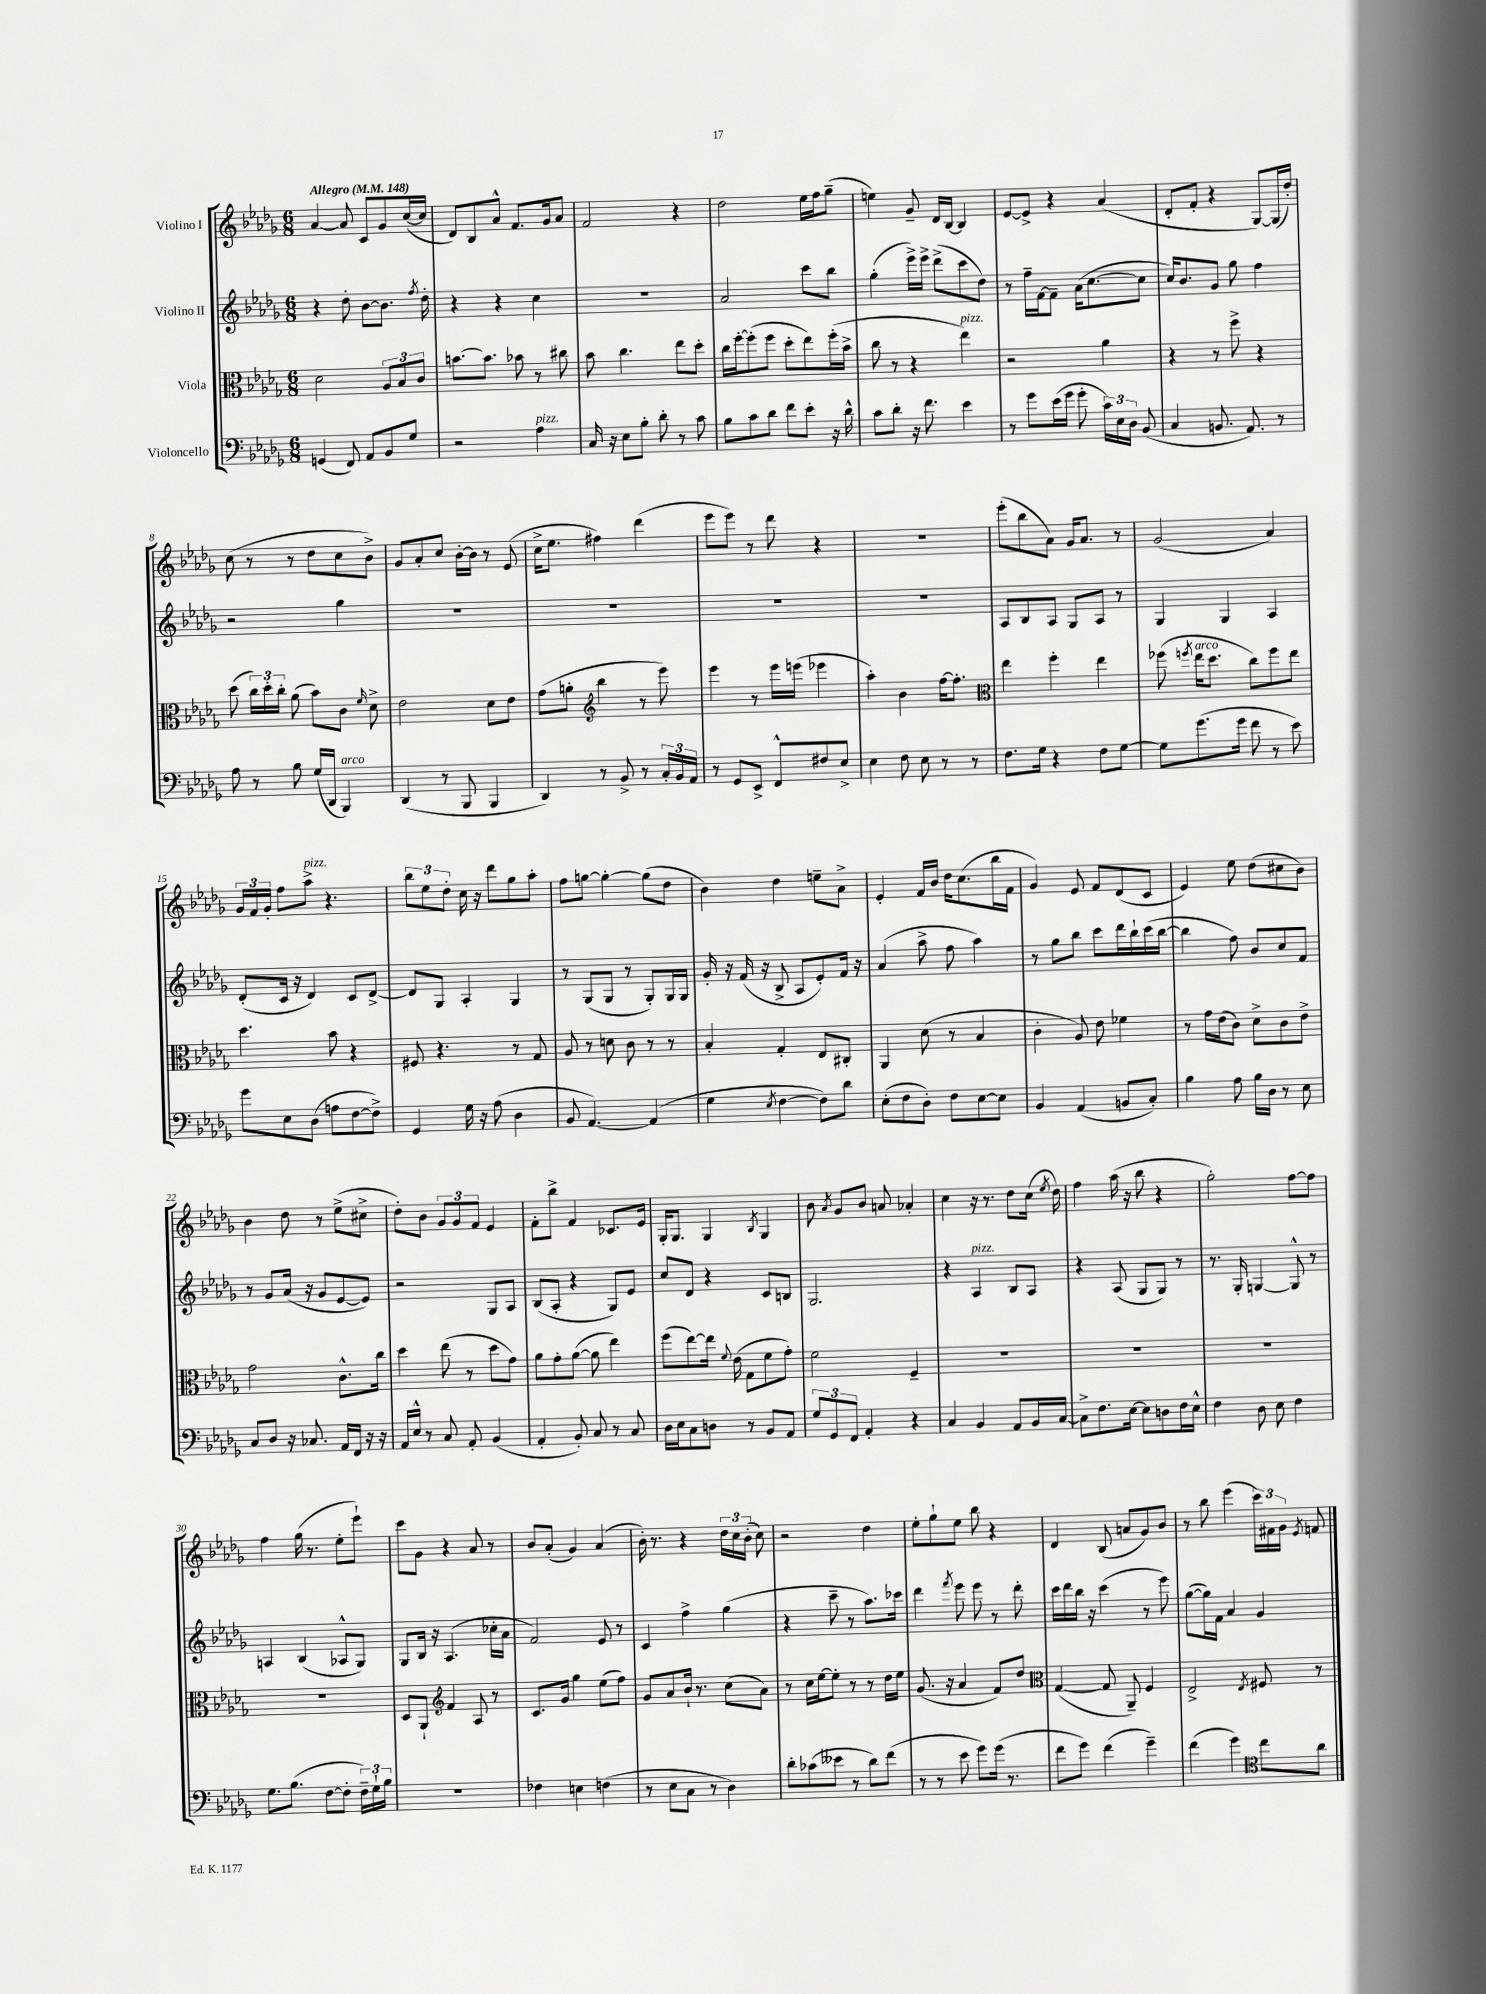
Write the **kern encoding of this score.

**kern	**kern	**kern	**kern
*staff4	*staff3	*staff2	*staff1
*clefF4	*clefC3	*clefG2	*clefG2
*k[b-e-a-d-g-]	*k[b-e-a-d-g-]	*k[b-e-a-d-g-]	*k[b-e-a-d-g-]
*M6/8	*M6/8	*M6/8	*M6/8
*MM148	*MM148	*MM148	*MM148
(4GG	2d-	4r	[4a-
8FF)	.	8dd-'	8a-]
8AA-	.	[8b-	8c
8BB-	12A-	8.b-]	8g-
.	12B-	.	.
8G-	.	.	([16cc
.	12c	.	.
.	.	8qff	.
.	.	16dd-'	16cc]
=	=	=	=
2r	[8.b	4r	8d-)
.	.	.	8B-
.	8.b]	.	.
.	.	4r	8a-^^
.	8b-	.	8.f
4A-	8r	4cc	.
.	.	.	16g-
.	8cc#	.	8a-
=	=	=	=
16C	8b-	2.r	2f
16r	.	.	.
8E-	4.cc	.	.
8B-'	.	.	.
8d-'	.	.	.
8r	8ee-	.	4r
8c	8dd-'	.	.
=	=	=	=
8B-	16cc	2a-	2dd-
.	[16ff'	.	.
8c	(8ff']	.	.
8d-	8ff	.	.
8f	8dd-'	.	.
8e-'	8ee-)	8ccc	16ee-
.	.	.	16ff
16r	(16ff'	8bb-	(8gg-~
16d-^^	16b-^	.	.
=	=	=	=
8c	8cc	(4gg-'	4ee)
8d-'	8r	.	.
16r	4r	16eee-^)	8g-~
8.f	.	16eee-^	.
.	.	(8ddd-^	16d-
.	.	.	[16B-
4e-	4ee-)	8ccc	4B-]
.	.	8dd-)	.
=	=	=	=
8r	2r	8r	[8e-
8g-	.	16ff~	8e-^]
.	.	[16f	.
(16e-	.	8f~]	4r
16g-	.	.	.
8g-'	.	(16a-	.
.	.	[8.cc	.
24c)	4a-	.	(4a-
24E-	.	.	.
24D-	.	.	.
(8BB-	.	8cc]	.
=	=	=	=
4C	4r	16cc)	8d-'
.	.	8.b-	.
.	.	.	8f'
8.BB	8r	8g-	4r
.	8ff^	8gg-	.
8.AA-)	.	.	.
.	4r	4ff	[8G-)
8r	.	.	(16G-]
.	.	.	16dd-')
=	=	=	=
8A-	(8dd-	2r	(8cc
8r	24cc)	.	8r
.	24dd-'	.	.
.	24cc'	.	.
8B-	(8a-	.	8r
(16G-	8b-)	.	8dd-
16DD-	.	.	.
4BBB-)	8c	4gg-	8cc
.	16qqf	.	.
.	8d-^	.	8b-^)
=	=	=	=
(4DD-	2e-	2.r	8g-
.	.	.	8a-'
8r	.	.	8cc
8BBB-	.	.	[16b-'
.	.	.	16b-]
4BBB-	8d-	.	8r
.	8e-	.	(8e-
=	=	=	=
4DD-)	(8g-	2.r	16cc^
.	.	.	8.ee-
.	8a'	.	.
*	*clefG2	*	*
8r	4bb-	.	4ff#)
8BB-^	.	.	.
8r	8r	.	(4ddd-
24C'	8eee-)	.	.
24BB-	.	.	.
24AA-	.	.	.
=	=	=	=
8r	4eee-	2.r	8eee-
8GG-	.	.	8eee-)
8EE-^	8r	.	8r
8FF^^	16eee-	.	8ddd-
.	(16eee	.	.
8F#	4eee-	.	4r
8E-^	.	.	.
=	=	=	=
4E-	4aa-')	2.r	2.r
8F	4b-	.	.
8E-	.	.	.
8r	[16ff	.	.
.	8.ff']	.	.
8r	.	.	.
=	=	=	=
*	*clefC3	*	*
8.F	4ee-	8A-	(8eee-'
.	.	8B-	8bb-
16G-	.	.	.
4r	4ff'	8A-	8a-)
.	.	8G-	16g-
.	.	.	8.a-
8F	4ee-	8A-	.
[8G-	.	8r	8r
=	=	=	=
8G-]	(8ff-	4G-	(2g-
.	8qff	.	.
(8.g-	16ee-	.	.
.	8.dd-	.	.
.	.	4G-	.
16g-	.	.	.
8f	8cc)	.	.
8r	8ff	4A-	4a-)
8e-)	8ee-	.	.
=	=	=	=
8g-	4.dd-	(8d-'	24g-
.	.	.	24f
.	.	.	24g-'
8E-	.	16c	8ff
.	.	16r	.
(8D-	.	4d-)	8aa-^
8A	8b-	.	4.r
[8F	4r	8c	.
8F^])	.	[8d-^	.
=	=	=	=
4GG-	8F#	8d-]	12bb-
.	.	.	12ee-
.	4.r	8G-	.
.	.	.	12dd-'
16G-	.	4A-'	16cc
16r	.	.	16r
(8A-	.	.	8ddd-
4D-	8r	4G-	8gg-
.	8G-	.	8aa-'
=	=	=	=
8BB-	8A-	8r	8ff
[4.AA-)	8r	(8G-	[8gg
.	8d	8G-	4gg'_
.	8c	8r	.
(4AA-]	8r	8G-')	(8gg]
.	8r	16G-	8dd-
.	.	16G-	.
=	=	=	=
4G-	4B-'	16g-'	4b-)
.	.	16r	.
.	.	(16f	.
.	.	16r	.
8qE-	.	.	.
[4F	4G-'	8B-^	4dd-
.	.	8A-	.
8F])	8E-	8e-')	8ee~
8d-	8C#'	16f	8a-^
.	.	16r	.
=	=	=	=
(8E-'	4AA-	(4a-	4e-'
8F	.	.	.
8D-')	(8d-	8aa-^	16f
.	.	.	16b-
8F	8r	8ff	16dd-
.	.	.	(8.cc
[8E-	4B-	4aa-)	.
8E-]	.	.	16bb-
.	.	.	16f
=	=	=	=
4BB-	4c'	8r	4g-)
.	.	8gg-	.
(4AA-	8A-)	8bb-	8e-
.	8e-	8ccc	8f
8BB	4f-	16ddd-	(8d-
.	.	16bb-`	.
8C')	.	(16ccc	8c
.	.	[16bb-	.
=	=	=	=
4B-	8r	4bb-]	4e-)
.	16g-	.	.
.	(16e-	.	.
8A-	8c)	8ff)	8ee-
16B-	8d-^	8b-	(8dd-
16D-	.	.	.
8r	8c	8cc	8cc#
8E-	8e-^	8f	8b-)
=	=	=	=
8C	2g-	8r	4b-
8D-	.	8g-	.
16r	.	(16a-	8dd-
8.C-	.	16r	.
.	.	8g-	8r
16AA-	8.c^^	[8e-	(8ee-^
16FF	.	.	.
16r	.	8e-])	8cc#^
16r	16cc	.	.
=	=	=	=
16AA-	4dd-	2r	8dd-')
16E-^^	.	.	.
8r	.	.	8b-
8C	(8ee-	.	12g-
.	.	.	12g-
8AA-'	8r	.	.
.	.	.	12f
(4BB-	8dd-	8G-	4e-
.	8g-)	8A-	.
=	=	=	=
4AA-'	8a-	(8B-	8f'
.	8g-'	8A-'	8bb-^
8BB-')	([8a-	4r	4f
8C	8a-]	.	.
8r	4ee-)	8G-)	8.c-
8C	.	8e-	.
.	.	.	16e-
=	=	=	=
16D-	(8ff	8cc	16G-'
16E-	.	.	8.G-
8C	[8ee-)	8d-	.
8D	16ee-]	4r	4G-
.	8qqf	.	.
.	(16e-	.	.
8r	8G-	.	.
.	.	.	8qB-
8BB-	8f	8c	4G-
8AA-	8g-')	8B	.
=	=	=	=
12G-	2f	2.G-	8b-
12GG-	.	.	.
.	.	.	8qa-
.	.	.	8g-
12FF	.	.	.
4AA-'	.	.	8b-
.	.	.	8a
4r	4F~	.	4a-'
=	=	=	=
4C	2.r	4r	4cc
4BB-	.	4A-	16r
.	.	.	8.r
8AA-	.	8B-	8dd-
16BB-	.	8A-	(16cc
.	.	.	8qee-
[16C	.	.	16dd-)
=	=	=	=
8C^]	2.r	4r	4ff
8.F	.	.	.
.	.	(8A-	(16aa-
[16E-	.	.	16r
8E-]	.	8G-	8bb-
8D	.	8G-)	4r
16F	.	8r	.
16E-^^	.	.	.
=	=	=	=
4F	2.r	8.r	2gg-')
.	.	16G-'	.
8D-	.	[4G	.
8E-	.	.	.
4F	.	8G^^]	[8ff
.	.	8r	8ff]
=	=	=	=
8.G-	2.r	4A	4ff
(8.B-	.	.	.
.	.	(4B-	(16gg-
.	.	.	8.r
[8F	.	.	.
8F']	.	8A-^^	8ee-'
24F~)	.	8G-)	8eee-`)
24G-`	.	.	.
24B-	.	.	.
=	=	=	=
2.r	8D-	8G-	8ccc
.	8AA-`	16B-	8g-
.	.	16r	.
*	*clefG2	*	*
.	4f	(4.A-	4r
.	8A-	.	8a-
.	8r	16cc-'	8r
.	.	16a-	.
=	=	=	=
4F-	8.c	2f)	8b-
.	.	.	(8a-'
.	16g-	.	.
4E	4gg-	.	4g-)
(4F	(8ee-	8e-	(4a-
.	8ff)	8r	.
=	=	=	=
8r	8g-	4c	16b-')
.	.	.	8.r
8E-	8a-	.	.
8C	16b-`	4ff^	4r
.	8.r	.	.
8r	.	.	.
4D-)	(8cc	(4gg-	24dd-
.	.	.	24cc
.	.	.	(24b-'
.	8a-)	.	8cc)
=	=	=	=
8d-'	8r	4r	2r
(8c-	16cc	.	.
.	[16ee-	.	.
8e--	8ee-']	8ccc~	.
8r	8r	8r	.
8d-)	8r	8.aa-)	4dd-
(8f	16dd-	.	.
.	16ee-	16ccc-	.
=	=	=	=
8r	(8.g-	4ddd-	8ee-'
8r	.	.	8gg-`
.	16r	.	.
.	.	8qfff	.
8e-	4a-	8eee-	8ee-
8g-)	.	8eee-	8bb-
(16g-	8f)	8r	4r
8.r	.	.	.
.	8dd-	8ddd-'	.
=	=	=	=
*	*clefC3	*	*
8f	([4G-	16ccc	4d-
.	.	16ddd-	.
8g-)	.	16bb-	.
.	.	16r	.
(4f	8G-]	(4ccc	(8B-
.	8AA-~)	.	8a
4g-~)	4F	8r	8g-)
.	.	8eee-)	8b-
=	=	=	=
(4f	2E-^	([8gg-	8r
.	.	16gg-])	8bb-
.	.	16f	.
4g-)	.	4a-	(4eee-
*clefC4	*	*	*
.	8qE-	.	.
8cc	8F#	4g-	24ccc)
.	.	.	24f#
.	.	.	24g-
.	.	.	8qe-
8a-	8r	.	8f
==	==	==	==
*-	*-	*-	*-
